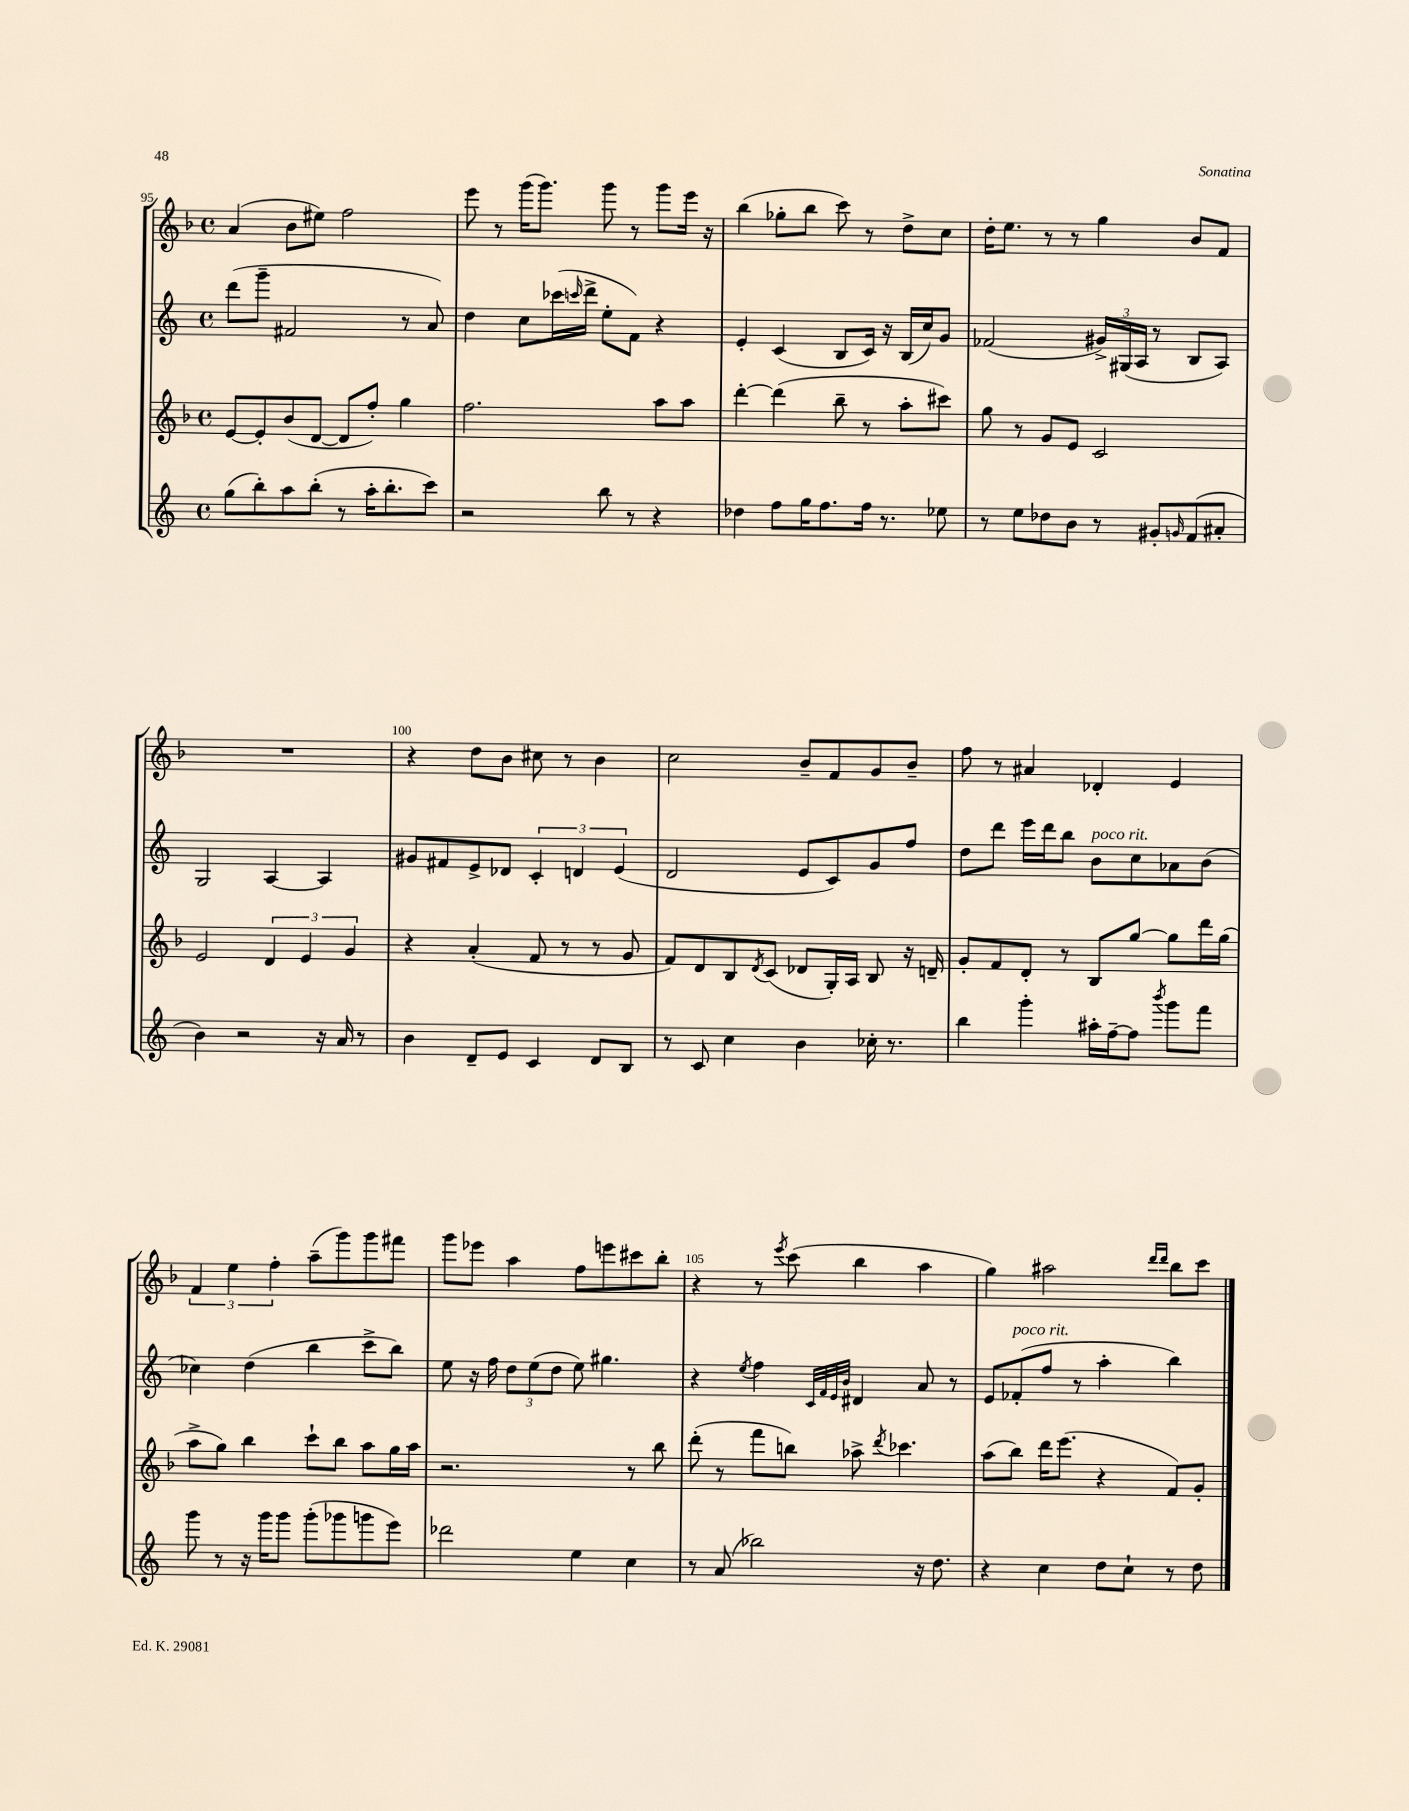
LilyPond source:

<<
\new StaffGroup <<
\new Staff = "s0" {
    \clef treble \key f \major \defaultTimeSignature \time 4/4
    a'4( bes'8 eis''8) f''2 |
    e'''8 r8 g'''16( g'''8.) g'''8 r8 g'''8 e'''16 r16 |
    bes''4( ges''8-. bes''8 c'''8) r8 d''8-> c''8 |
    d''16-. e''8. r8 r8 g''4 bes'8 f'8 |
    R1 |
    r4 d''8 bes'8 cis''8 r8 bes'4 |
    c''2 bes'8-- f'8 g'8 bes'8-- |
    f''8 r8 ais'4 des'4-. e'4 |
    \tuplet 3/2 { f'4 e''4 f''4-. } a''8--( g'''8) g'''8 fis'''8 |
    g'''8 ees'''8 a''4 f''8 e'''8 cis'''8 bes''8-. |
    r4 r8 \acciaccatura { e'''8 } c'''8( bes''4 a''4 |
    g''4) ais''2 \grace { d'''16 d'''16 } bes''8 c'''8 \bar "|." |
}
\new Staff = "s1" {
    \clef treble \key c \major \defaultTimeSignature \time 4/4
    d'''8( g'''8-- fis'2 r8 a'8) |
    d''4 c''8 ces'''16( \grace { c'''16 } d'''16-> e''8-. f'8) r4 |
    e'4-. c'4( b8 c'16) r16 b16( c''16) g'8 |
    fes'2( \tuplet 3/2 { gis'16->) gis16( a16 } r8 b8 a8) |
    g2 a4~ a4 |
    gis'8 fis'8 e'8-> des'8 \tuplet 3/2 { c'4-. d'4 e'4( } |
    d'2 e'8 c'8) g'8 f''8 |
    d''8 d'''8 e'''16 d'''16 b''8 b'8^\markup { \italic "poco rit." } c''8 aes'8 b'8( |
    ces''4) d''4( b''4 c'''8-> b''8) |
    e''8 r16 f''16 \tuplet 3/2 { d''8 e''8( d''8 } e''8) gis''4. |
    r4 \acciaccatura { e''8 } f''4 \grace { c'32 f'32 e'32 b'32 } dis'4 a'8 r8 |
    e'8 fes'8-.^\markup { \italic "poco rit." }( f''8 r8 a''4-. b''4) \bar "|." |
}
\new Staff = "s2" {
    \clef treble \key f \major \defaultTimeSignature \time 4/4
    e'8~ e'8-. bes'8( d'8~ d'8 f''8-.) g''4 |
    f''2. a''8 a''8 |
    d'''4~-. d'''4( bes''8-- r8 a''8-. cis'''8) |
    g''8 r8 g'8 e'8 c'2 |
    e'2 \tuplet 3/2 { d'4 e'4 g'4 } |
    r4 a'4-.( f'8 r8 r8 g'8 |
    f'8) d'8 bes8 \acciaccatura { d'8 } c'8( des'8 g16-.) a16 bes8 r16 d'16-- |
    g'8-. f'8 d'8-. r8 bes8 g''8~ g''8 d'''16 g''16( |
    a''8-> g''8) bes''4 c'''8-! bes''8 a''8 g''16 a''16 |
    r2. r8 bes''8 |
    d'''8-.( r8 f'''8 b''8) aes''8-> \acciaccatura { d'''8 } ces'''4. |
    a''8( bes''8) d'''16 e'''8.( r4 f'8) g'8-. \bar "|." |
}
\new Staff = "s3" {
    \clef treble \key c \major \defaultTimeSignature \time 4/4
    g''8( b''8-.) a''8 b''8-.( r8 a''16-. b''8.-. c'''8) |
    r2 b''8 r8 r4 |
    des''4 f''8 g''16 f''8. f''16 r8. ees''8 |
    r8 e''8 des''8 b'8 r8 gis'8-. \grace { g'16 } f'8( ais'8-. |
    b'4) r2 r16 a'16 r8 |
    b'4 d'8-- e'8 c'4 d'8 b8 |
    r8 c'8 c''4 b'4 ces''16-. r8. |
    b''4 g'''4-. ais''16-. f''16~-- f''8 \acciaccatura { b'''8 } g'''8 f'''8 |
    g'''8 r8 r16 g'''16 g'''8 g'''8-.( ges'''8 g'''8 e'''8) |
    des'''2 e''4 c''4 |
    r8 a'8( bes''2) r16 d''8. |
    r4 c''4 d''8 c''8-! r8 d''8 \bar "|." |
}
>>
>>
\layout { \context { \Score currentBarNumber = #95 \override BarNumber.break-visibility = ##(#f #t #t) barNumberVisibility = #(every-nth-bar-number-visible 5) } }
